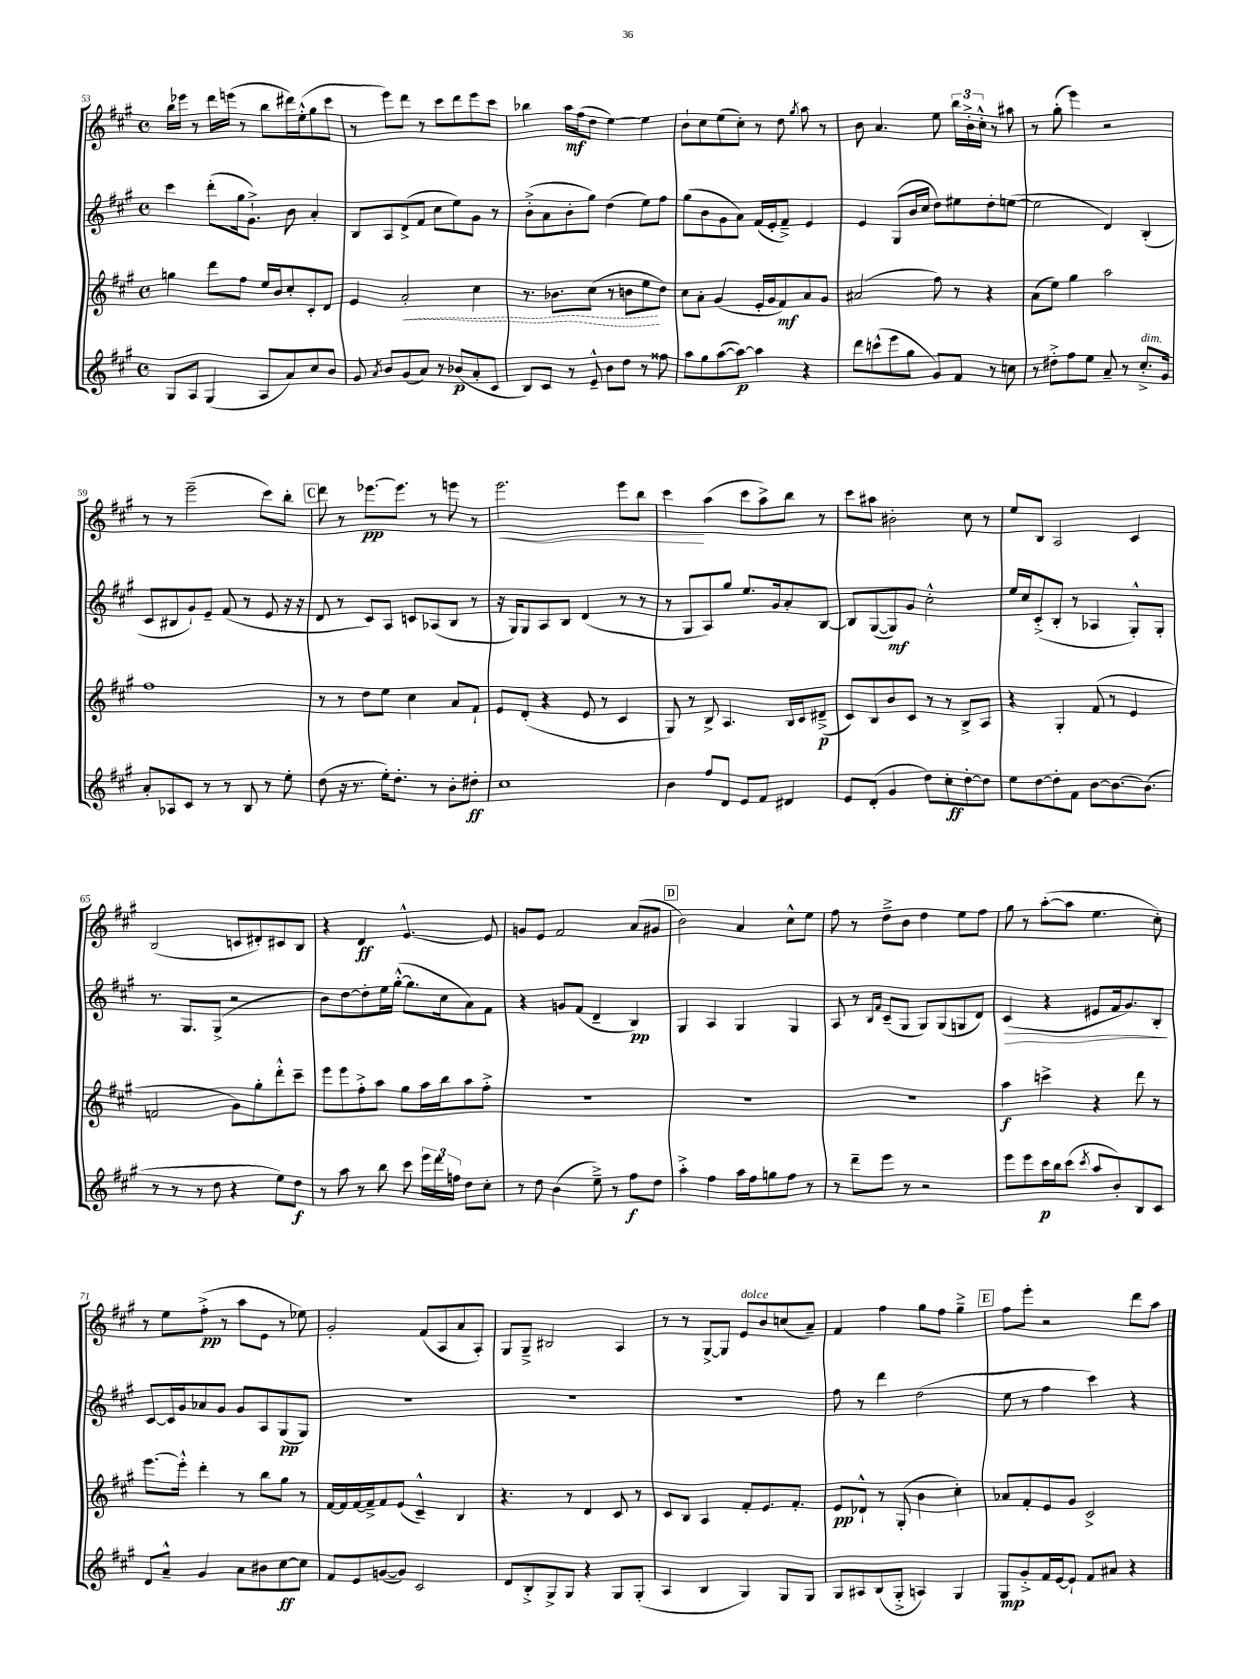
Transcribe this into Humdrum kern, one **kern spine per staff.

**kern	**dynam	**kern	**dynam	**kern	**dynam	**kern	**dynam
*part4	*part4	*part3	*part3	*part2	*part2	*part1	*part1
*staff4	*staff4	*staff3	*staff3	*staff2	*staff2	*staff1	*staff1
*clefG2	*	*clefG2	*	*clefG2	*	*clefG2	*
*k[f#c#g#]	*	*k[f#c#g#]	*	*k[f#c#g#]	*	*k[f#c#g#]	*
*M4/4	*	*M4/4	*	*M4/4	*	*M4/4	*
*met(c)	*	*met(c)	*	*met(c)	*	*met(c)	*
=53	=53	=53	=53	=53	=53	=53	=53
8G#/L	.	4ggn\	.	4ccc#\	.	16bb\LL	.
.	.	.	.	.	.	16eee-X\JJ	.
8A/J	.	.	.	.	.	8r	.
(4G#/	.	8ddd\L	.	(8ddd'\L	.	16ddd\LL	.
.	.	.	.	.	.	(16eeen\JJ	.
.	.	8ff#\J	.	16gg#\k	.	8r	.
.	.	.	.	8.g#`^\J)	.	.	.
8A/L	.	16ee/LL	.	.	.	8bb\L	.
.	.	16b/J	.	.	.	.	.
8a/)	.	8cc#'/	.	8b\	.	16ddd#X\L)	.
.	.	.	.	.	.	(16ee'^^\J	.
8cc#/	.	8c#'/	.	4a'/	.	8gg#\	.
8b/J	.	8d/J	.	.	.	8ccc#\J	.
=54	=54	=54	=54	=54	=54	=54	=54
8g#/	.	4e/	.	8B/L	.	8r	.
8qa/	.	.	.	.	.	.	.
8b/L	.	.	.	8A/	.	8eee\L)	.
!	!	!	!LO:HP:b	!	!	!	!
(8g#/	.	2a'/	<	(8d^/	.	8ddd\J	.
8a/J)	.	.	.	8f#/J	.	8r	.
8r	.	.	.	8cc#\L	.	8ccc#\L	.
(8b-X/L	p	.	.	8ee\)	.	8ddd\	.
8a'/	.	4cc#\	.	8g#\J	.	8eee\	.
8c#/J	.	.	.	8r	.	8ccc#\J	.
=55	=55	=55	=55	=55	=55	=55	=55
8B/L)	.	8.r	.	(8b'^\L	.	4bb-X\	.
8c#/J	.	.	.	8a\	.	.	.
.	.	8.b-X\L	.	.	.	.	.
8r	.	.	.	8b'\	.	16aa\LL	mf
.	.	.	.	.	.	(16ff#\J	.
8e~^^/	.	(8cc#\J	.	8gg#\J)	.	8dd\J	.
8b\L	.	8r	.	(4dd\	.	[4ee\)	.
8dd\J	.	8bn\L	.	.	.	.	.
8r	.	8ee\	.	8ee\L)	.	4ee\]	.
8ff##X\	.	8dd\J)	[	8ff#\J	.	.	.
=56	=56	=56	=56	=56	=56	=56	=56
8aa\L	.	8cc#\L	.	(8gg#\L	.	8b`\L	.
8gg#\	.	8a'\J	.	8b\	.	8cc#\	.
([8aa\	.	(4g#/	.	8g#\	.	(8ee\	.
8aa\J_)	p	.	.	8a\J)	.	8cc#'\J)	.
4aa\]	.	16e'/LL	.	(16f#/LL	.	8r	.
.	.	16g#/J	.	16e'/J	.	.	.
.	.	8f#/)	mf	8f#~^/J)	.	8dd\	.
.	.	.	.	.	.	8qgg#/	.
4r	.	8a/	.	4e/	.	8aa\	.
.	.	8g#/J	.	.	.	8r	.
=57	=57	=57	=57	=57	=57	=57	=57
8ddd\L	.	(2a#X/	.	4e/	.	8b\	.
(8cccn^^\	.	.	.	.	.	4.a/	.
8eee\	.	.	.	(8G#/L	.	.	.
8gg#\J	.	.	.	16b/L	.	.	.
.	.	.	.	16cc#/JJ	.	.	.
8g#/L)	.	8ff#\)	.	8dd\L)	.	8ee\	.
8f#/J	.	8r	.	8ee#X\	.	24bb\LL	.
.	.	.	.	.	.	24b'^\	.
.	.	.	.	.	.	24cc#'^^\JJ	.
8r	.	4r	.	8dd'\	.	8r	.
8ccn\	.	.	.	([8een\J	.	8aa#X\	.
=58	=58	=58	=58	=58	=58	=58	=58
8r	.	(8a\L	.	2ee\]	.	8r	.
8dd#X'^\L	.	8ee\J)	.	.	.	(8gg#'\	.
8ff#\	.	4gg#\	.	.	.	4eee\)	.
8ee\J	.	.	.	.	.	.	.
8a~/	.	2aa\	.	4d/)	.	2r	.
8r	.	.	.	.	.	.	.
!LO:TX:a:i:t=dim.	!	!	!	!	!	!	!
8.cc#'^/L	.	.	.	(4B'/	.	.	.
16g#/Jk	.	.	.	.	.	.	.
!!LO:LB:g=z
=59	=59	=59	=59	=59	=59	=59	=59
8a'/L	.	1ff#	.	8c#/L	.	8r	.
8A-X/	.	.	.	8B#X/	.	8r	.
8c#/J	.	.	.	8g#`/)	.	(2eee~\	.
8r	.	.	.	8e~/J	.	.	.
8r	.	.	.	(8f#/	.	.	.
8B/	.	.	.	8r	.	.	.
8r	.	.	.	8e/	.	8ccc#\L)	.
8ee'\	.	.	.	16r	.	8bb'\J	.
.	.	.	.	16r	.	.	.
!!LO:REH:place=s1:t=C
=60	=60	=60	=60	=60	=60	=60	=60
(8dd\	.	8r	.	8d/	.	8ddd\	.
16r	.	8r	.	8r	.	8r	.
8.r	.	.	.	.	.	.	.
.	.	8dd\L	.	8c#/L)	.	[8.eee-X\L	pp
16ee'\KL)	.	8ee\J	.	8A/J	.	.	.
8.dd'\J	.	.	.	.	.	8.eee-\J]	.
.	.	4cc#\	.	8cn/L	.	.	.
8r	.	.	.	(8A-X/	.	8r	.
8b'\L	.	8a/L	.	8B/J	.	8eeen\	.
8dd#X'\J	ff	8f#`/J	.	8r	.	8r	.
=61	=61	=61	=61	=61	=61	=61	=61
!	!	!	!	!	!	!	!LO:HP:b
1cc#	.	8e/L	.	16r	.	2.eee\	<
.	.	.	.	16G#/KL)	.	.	.
.	.	(8d'/J	.	8G#/	.	.	.
.	.	4r	.	8A/	.	.	.
.	.	.	.	8B/J	.	.	.
.	.	8e/	.	(4d/	.	.	.
.	.	8r	.	.	.	.	.
.	.	4c#/	.	8r	.	8eee\L	.
.	.	.	.	8r	.	8bb\J	.
=62	=62	=62	=62	=62	=62	=62	=62
4b\	.	8G#/)	.	8r	.	4ccc#\	.
.	.	8r	.	8G#/L	.	.	.
8ff#/L	.	8B^/	.	8A/)	.	(4aa\	[
8d/J	.	4.A/	.	8gg#/J	.	.	.
8e/L	.	.	.	8.ee/L	.	8ccc#\L	.
8f#/J	.	.	.	.	.	8aa^\)	.
.	.	.	.	16g#/k	.	.	.
4d#X/	.	16B/LL	.	8a'/	.	8bb\J	.
.	.	16c#/J	.	.	.	.	.
.	.	(8d#X~^/J	p	[8B/J	.	8r	.
=63	=63	=63	=63	=63	=63	=63	=63
8e/L	.	8c#/L)	.	8B/L]	.	8ccc#\L	.
(8d'/J	.	8B/	.	([8G#/	.	8aa#X\J	.
4g#/	.	8b/	.	8G#/])	mf	2b#X'\	.
.	.	8c#/J	.	8g#/J	.	.	.
8dd\L)	.	8r	.	2cc#'^^\	.	.	.
8cc#'\	ff	8r	.	.	.	.	.
[8dd'\	.	8B^/L	.	.	.	8cc#\	.
8dd\J]	.	8A/J	.	.	.	8r	.
=64	=64	=64	=64	=64	=64	=64	=64
8ee\L	.	4r	.	16ee/LL	.	8ee/L	.
.	.	.	.	16cc#/J	.	.	.
[8dd\	.	.	.	(8c#'^/	.	8B/J	.
8dd'\]	.	4G#'/	.	8B'/J	.	2A/	.
8f#\J	.	.	.	8r	.	.	.
[8b\L	.	(8f#/	.	4A-X/	.	.	.
8.b\_	.	8r	.	.	.	.	.
.	.	4e/	.	8G#'^^/L)	.	4c#/	.
(8.b\J]	.	.	.	.	.	.	.
.	.	.	.	8G#'/J	.	.	.
!!LO:LB:g=z
=65	=65	=65	=65	=65	=65	=65	=65
8r	.	2fn/	.	8.r	.	(2B/	.
8r	.	.	.	.	.	.	.
.	.	.	.	8.G#/L	.	.	.
8r	.	.	.	.	.	.	.
8dd\	.	.	.	(8G#^/J	.	.	.
4r	.	8g#\L)	.	2r	.	8cn/L	.
.	.	8gg#'\	.	.	.	8d#X'/)	.
8ee\L)	.	8ddd'^^\	.	.	.	8c#X/	.
8dd\J	f	8ccc#~\J	.	.	.	8B/J	.
=66	=66	=66	=66	=66	=66	=66	=66
8r	.	8eee\L	.	8b\L)	.	4r	.
8aa\	.	8eee\	.	[8dd\	.	.	.
8r	.	8ff#'^\	.	8dd'\]	.	4d/	ff
8bb\	.	8aa\J	.	16ee\L	.	.	.
.	.	.	.	([16gg#'^^\JJ	.	.	.
8ccc#\	.	8gg#\L	.	8.gg#\L]	.	[4.e^^/	.
24eee\LL	.	16aa\L	.	.	.	.	.
24ddd\	.	.	.	.	.	.	.
.	.	16bb\J	.	16cc#\k	.	.	.
24ffn\JJ	.	.	.	.	.	.	.
8dd\L	.	8aa\	.	8a\)	.	.	.
8cc#'\J	.	8ff#'^\J	.	8f#\J	.	8e/]	.
=67	=67	=67	=67	=67	=67	=67	=67
8r	.	1r	.	4r	.	8gn/L	.
8dd\	.	.	.	.	.	8e/J	.
(4b\	.	.	.	8gn/L	.	2f#/	.
.	.	.	.	(8f#/J	.	.	.
8ee~^\)	.	.	.	4d~/	.	.	.
8r	.	.	.	.	.	.	.
8ff#\L	f	.	.	4B/)	pp	(8a/L	.
8dd\J	.	.	.	.	.	8g#X/J	.
!!LO:REH:place=s1:t=D
=68	=68	=68	=68	=68	=68	=68	=68
4aa'^\	.	1r	.	4G#/	.	2b\)	.
4ff#\	.	.	.	4A/	.	.	.
16aa\LL	.	.	.	4G#/	.	4a/	.
16ff#\J	.	.	.	.	.	.	.
8ggn\	.	.	.	.	.	.	.
8ff#\J	.	.	.	4G#/	.	8cc#^^\L	.
8r	.	.	.	.	.	8ee\J	.
=69	=69	=69	=69	=69	=69	=69	=69
8r	.	1r	.	8A/	.	8ff#\	.
8ddd~\L	.	.	.	8r	.	8r	.
.	.	.	.	16qqB/LL	.	.	.
.	.	.	.	16qqf#/JJ	.	.	.
8eee\J	.	.	.	(8c#~/L	.	8dd~^\L	.
8r	.	.	.	8G#/J	.	8b\J	.
2r	.	.	.	8G#/L)	.	4dd\	.
.	.	.	.	(8G#/	.	.	.
.	.	.	.	8Gn/	.	8ee\L	.
.	.	.	.	8d/J)	.	8ff#\J	.
=70	=70	=70	=70	=70	=70	=70	=70
!	!	!	!	!	!LO:HP:b	!	!
8eee\L	.	4aa\	f	(4c#/	>	8gg#\	.
8eee\	.	.	.	.	.	8r	.
16ccc#\L	p	4cccn^\	.	4r	.	([8aa'\L	.
16bb\J	.	.	.	.	.	.	.
(8ccc#\J	.	.	.	.	.	8aa\J]	.
8qccc#/	.	.	.	.	.	.	.
8aa/L	.	4r	.	8e#X/L	.	4.ee\	.
8b'/)	.	.	.	16f#/k	.	.	.
.	.	.	.	8.g#/)	.	.	.
8B/	.	8ddd\	.	.	.	.	.
8c#/J	.	8r	.	8B'/J	.	8cc#'\)	.
.	.	.	.	.	]	.	.
!!LO:LB:g=z
=71	=71	=71	=71	=71	=71	=71	=71
8d/L	.	[8.eee\L	.	[8c#/L	.	8r	.
8a~^^/J	.	.	.	16c#/L]	.	8ee\L	.
.	.	16eee'^^\Jk]	.	16g#/J	.	.	.
4g#/	.	4ddd'\	.	8a-X/	.	(8ff#'^\J	pp
.	.	.	.	8g#/J	.	8r	.
8a\L	.	8r	.	8g#/L	.	8aa\L	.
8b#X\	.	8bb\L	.	8A/	.	8e\J	.
[8cc#\	ff	8gg#\J	.	(8G#/	pp	8r	.
8cc#\J]	.	8r	.	8G#/J)	.	8ee-X\)	.
=72	=72	=72	=72	=72	=72	=72	=72
8f#/L	.	[16f#/LL	.	1r	.	2g#'/	.
.	.	16f#/]	.	.	.	.	.
8e/	.	[16f#/	.	.	.	.	.
.	.	16f#~^/J]	.	.	.	.	.
([8gn/	.	8f#/	.	.	.	.	.
8g/J])	.	(8e/J	.	.	.	.	.
2c#/	.	4c#~^^/)	.	.	.	(8f#/L	.
.	.	.	.	.	.	8A/	.
.	.	4B/	.	.	.	8a/	.
.	.	.	.	.	.	8A'/J)	.
=73	=73	=73	=73	=73	=73	=73	=73
8d/L	.	4.r	.	1r	.	8G#/L	.
8B'^/	.	.	.	.	.	8G#~^/J	.
8G#^/	.	.	.	.	.	2B#X/	.
8G#/J	.	8r	.	.	.	.	.
4r	.	4d/	.	.	.	.	.
8G#/L	.	8c#/	.	.	.	4A/	.
(8G#'/J	.	8r	.	.	.	.	.
=74	=74	=74	=74	=74	=74	=74	=74
4A/	.	8c#/L	.	1r	.	8r	.
.	.	8B/J	.	.	.	8r	.
4B/	.	4A/	.	.	.	[8G#^/L	.
.	.	.	.	.	.	8G#/J]	.
!	!	!	!	!	!	!LO:TX:a:i:t=dolce	!
4G#/)	.	8f#'/L	.	.	.	8e/L	.
.	.	8.e/	.	.	.	8b/	.
8G#/L	.	.	.	.	.	(8ccn/	.
.	.	8.f#'/J	.	.	.	.	.
8G#/J	.	.	.	.	.	8a~/J)	.
=75	=75	=75	=75	=75	=75	=75	=75
8G#/L	.	8e/L	pp	8ff#\	.	4f#/	.
8A#X/	.	8d-X`^^/J	.	8r	.	.	.
(8B/	.	8r	.	4ddd\	.	4ff#\	.
8G#'^/J	.	(8G#'/	.	.	.	.	.
4An/)	.	4b\	.	(2dd\	.	8gg#\L	.
.	.	.	.	.	.	8ff#\J	.
4G#/	.	4cc#'\)	.	.	.	4gg#~^\	.
!!LO:REH:place=s1:t=E
=76	=76	=76	=76	=76	=76	=76	=76
8G#/L	mp	8a-X/L	.	8ee\	.	8ff#\L	.
8g#'^/	.	8f#'/	.	8r	.	8eee'\J	.
16f#/L	.	8e/	.	4ff#\	.	2r	.
[16e/J	.	.	.	.	.	.	.
8e`/J]	.	8g#/J	.	.	.	.	.
8f#/L	.	2c#^/	.	4ccc#\)	.	.	.
8a#X/J	.	.	.	.	.	.	.
4r	.	.	.	4r	.	8ddd\L	.
.	.	.	.	.	.	8aa\J	.
==	==	==	==	==	==	==	==
*-	*-	*-	*-	*-	*-	*-	*-
